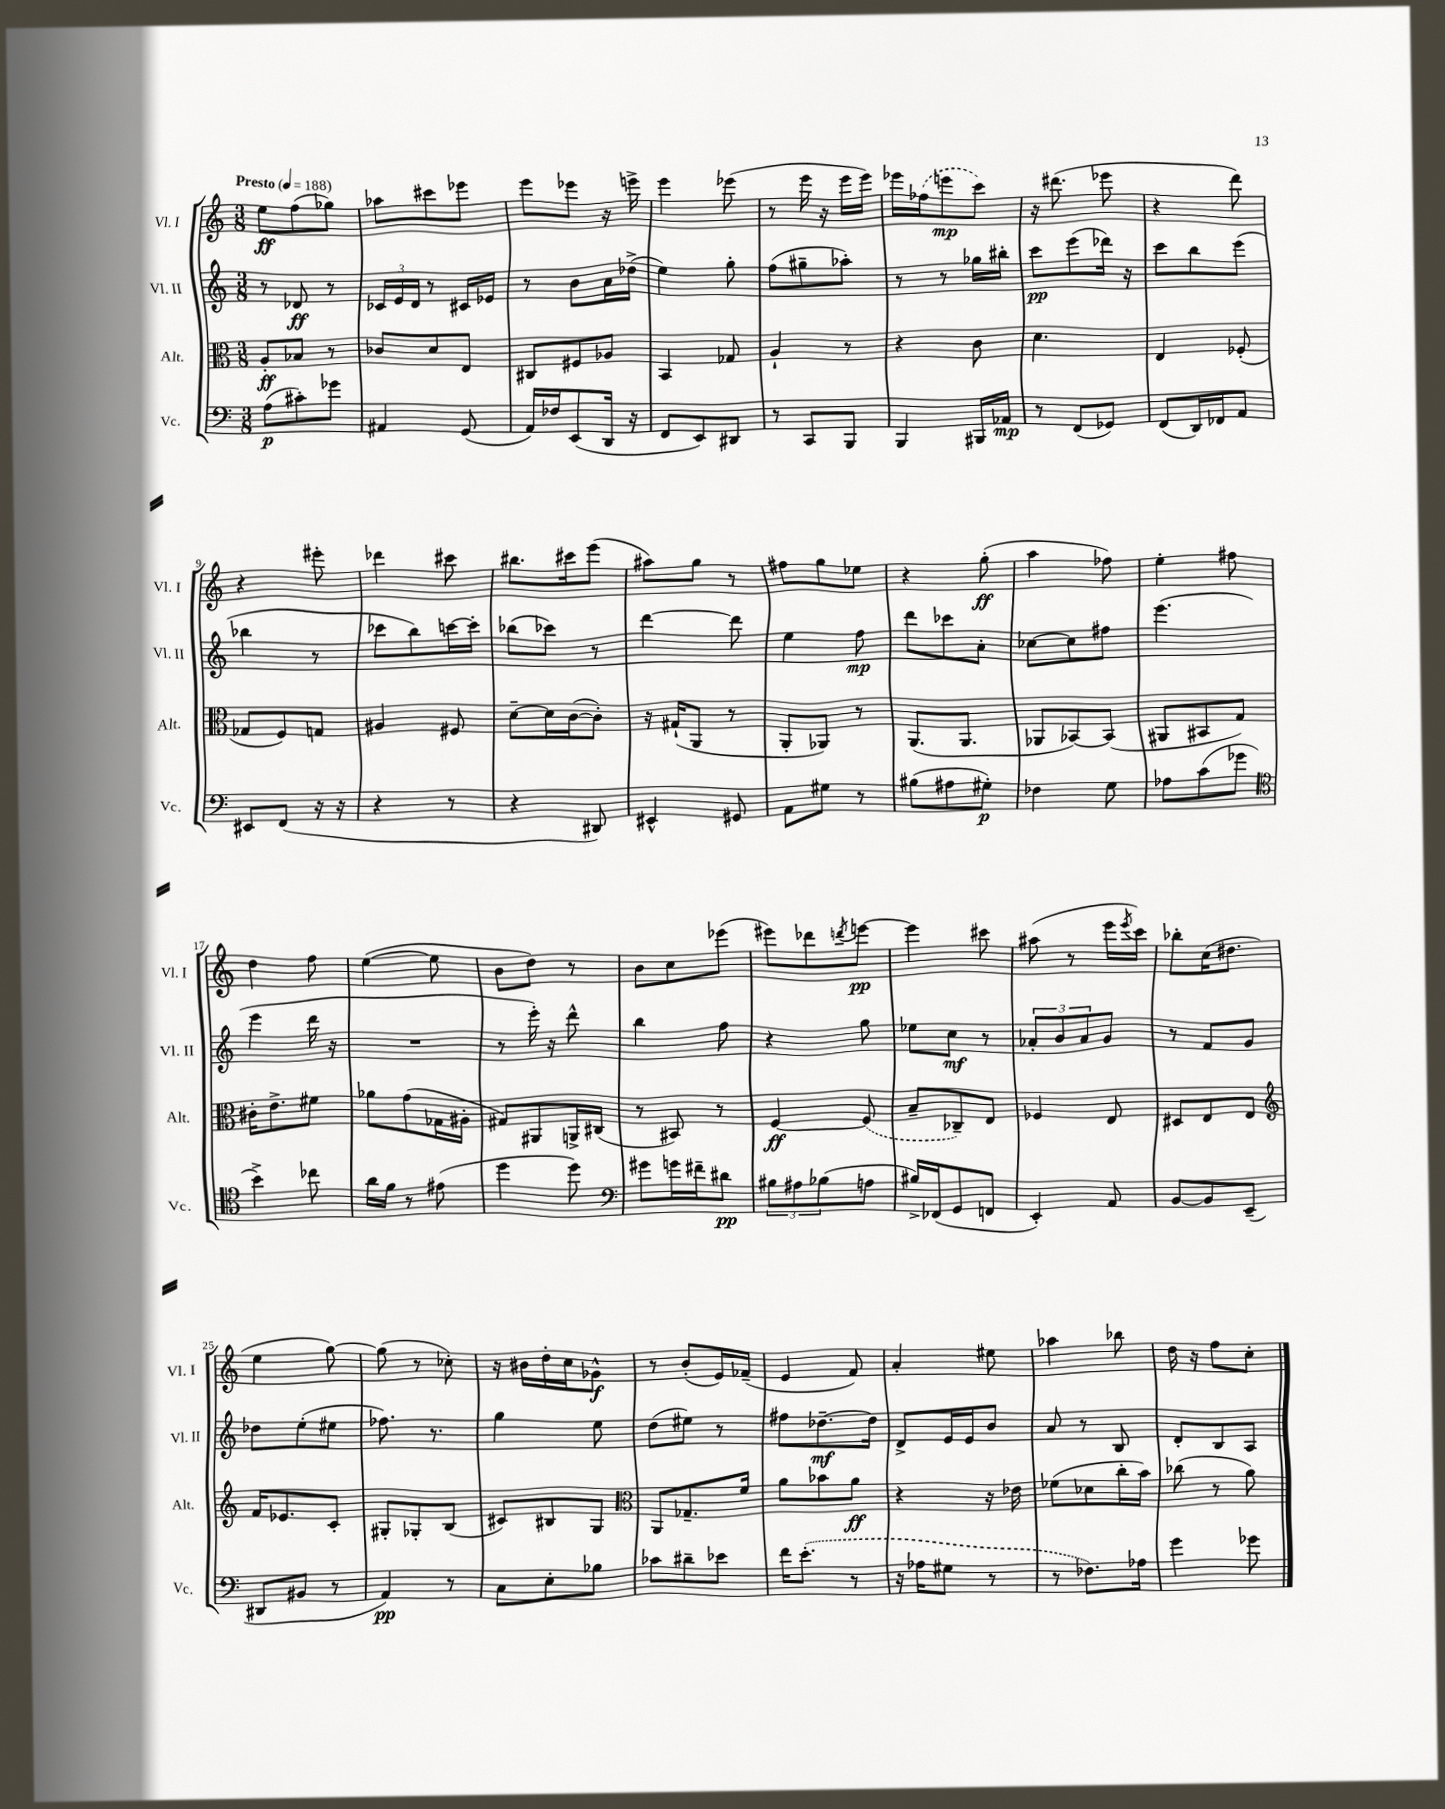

**kern	**kern	**kern	**kern
*staff4	*staff3	*staff2	*staff1
*clefF4	*clefC3	*clefG2	*clefG2
*k[]	*k[]	*k[]	*k[]
*M3/8	*M3/8	*M3/8	*M3/8
*MM188	*MM188	*MM188	*MM188
(8A	8A'	8r	8ee
8c#')	8B-	8d-	(8ff
8g-	8r	8r	8gg-)
=	=	=	=
4AA#	8c-	24c-	8aa-
.	.	24e	.
.	.	24d	.
.	8d	8r	8ccc#
(8GG	8E	16c#	8eee-
.	.	16e-	.
=	=	=	=
16AA)	8C#	8r	8eee
16F-	.	.	.
(8EE	8F#	8b	8eee-
16DD	8A-	16a	16r
16r	.	(16dd-^	16eee^
=	=	=	=
8FF	4BB	4ee)	4eee
8EE)	.	.	.
8DD#	8G-	8gg'	(8eee-
=	=	=	=
8r	4A`	(8ff	8r
8CC	.	8gg#~	16eee
.	.	.	16r
8BBB	8r	8aa-')	16eee
.	.	.	16eee)
=	=	=	=
4BBB	4r	8r	16eee-
.	.	.	(16ff-
.	.	8r	8eee
16BBB#	8c	16gg-	8ccc)
16AA-	.	16bb#'	.
=	=	=	=
8r	4.d	8ccc	16r
.	.	.	(8.ddd#
(8FF	.	(8eee	.
8GG-)	.	16ddd-)	8eee-
.	.	16r	.
=	=	=	=
(8FF	4E	8ccc	4r
16DD)	.	8bb	.
16FF-	.	.	.
8AA	(8F-'	(8eee	8ddd)
=	=	=	=
8EE#	8G-	4bb-	4r
(8FF	8F)	.	.
16r	8G	8r	8eee#'
16r	.	.	.
=	=	=	=
4r	4A#	8ccc-	4ddd-
.	.	8bb)	.
8r	8F#	[16ccc	8ccc#
.	.	16ccc']	.
=	=	=	=
4r	[8d~	(8bb-	8.bb#
.	16d]	8ccc-)	.
.	([16c	.	16ccc#
8DD#)	8c'])	8r	(8eee
=	=	=	=
4EE#^^	16r	[4ddd	8aa#)
.	(16G#`	.	.
.	8AA	.	8gg
8GG#	8r	8ddd]	8r
=	=	=	=
8AA	8AA'	4ee	8ff#
8G#	8AA-)	.	8gg
8r	8r	8ff	8ee-
=	=	=	=
(8B#	(8.AA	8ddd	4r
8A#	.	8ccc-	.
.	8.AA	.	.
8G#')	.	8a'	(8gg'
=	=	=	=
4F-	8AA-	[8cc-	4aa
.	[8BB-)	8cc-]	.
8G	(8BB-]	8ff#	8ff-)
=	=	=	=
8A-	8AA#	(4.eee	4ee'
(8c	8BB#	.	.
8g-	8G)	.	8ff#
=	=	=	=
*clefC4	*	*	*
4b^)	16c#'	4eee	4dd
.	8.e^	.	.
8cc-	8f#	16ddd	8ff
.	.	16r	.
=	=	=	=
16a	8a-	4.r	([4ee
16f	.	.	.
8r	(8g	.	.
(8e#	16G-	.	8ee]
.	16A#'	.	.
=	=	=	=
4dd	8G#)	8r	8b
.	8AA#	16eee')	8dd)
.	.	16r	.
8dd)	16AA^	8ddd^^	8r
.	(16C#	.	.
=	=	=	=
*clefF4	*	*	*
8g#	8r	4bb	8b
16g	8BB#)	.	8cc
16f#~	.	.	.
8d#	8r	8ff	(8eee-
=	=	=	=
12B#	[4F	4r	8eee#)
12A#	.	.	.
.	.	.	8ddd-
(12B-	.	.	.
.	.	.	8qddd
8A	(8F]	8gg	[8eee
=	=	=	=
16B#^)	8B~	8ee-	4eee]
(16FF-	.	.	.
8GG	8C-~)	8cc	.
8FF	8E	8r	8ccc#
=	=	=	=
4EE')	4F-	12a-'	(8aa#
.	.	12b	.
.	.	.	8r
.	.	12a-	.
8AA	8E	8g	16eee
.	.	.	8qeee
.	.	.	16ccc)
=	=	=	=
[8BB	8D#	8r	8bb-'
8BB]	8E	8f	(16cc
.	.	.	8.dd#
(8EE~	8E	8g	.
=	=	=	=
*	*clefG2	*	*
8DD#	16f	8dd-	4ee
.	8.e-	.	.
8BB#	.	(8ee'	.
8r	8c'	8ee#	[8gg)
=	=	=	=
4AA)	8G#'	8.ff-)	(8gg]
.	8G-'	.	8r
.	.	8.r	.
8r	(8B	.	8cc-')
=	=	=	=
8C	8c#)	4gg	16r
.	.	.	16b#
8E'	8B#	.	16dd'
.	.	.	16cc
8B-	8G	8ee	8g-^^
=	=	=	=
*	*clefC3	*	*
8c-	8AA	(8dd	8r
8d#~	8.G-~	8ee#)	(8b'
8e-	.	8r	16e)
.	16f	.	(16f-~
=	=	=	=
16f	8a	8ff#	4e
(8.e'	.	.	.
.	8b-	[8.dd-~	.
8r	8a	.	8f)
.	.	16dd-]	.
=	=	=	=
16r	4r	8d^	4a'
16A-	.	.	.
8G#	.	16e	.
.	.	16e	.
8r	16r	8b	8ee#
.	16e-	.	.
=	=	=	=
8r	(8f-	8a	4aa-
8.F-)	8d-	8r	.
.	16cc'	8B	8bb-
16A-	16b)	.	.
=	=	=	=
4g	(8cc-	8d'	16dd
.	.	.	16r
.	8r	8B	8ff
8g-	8a)	8A	8cc'
==	==	==	==
*-	*-	*-	*-
